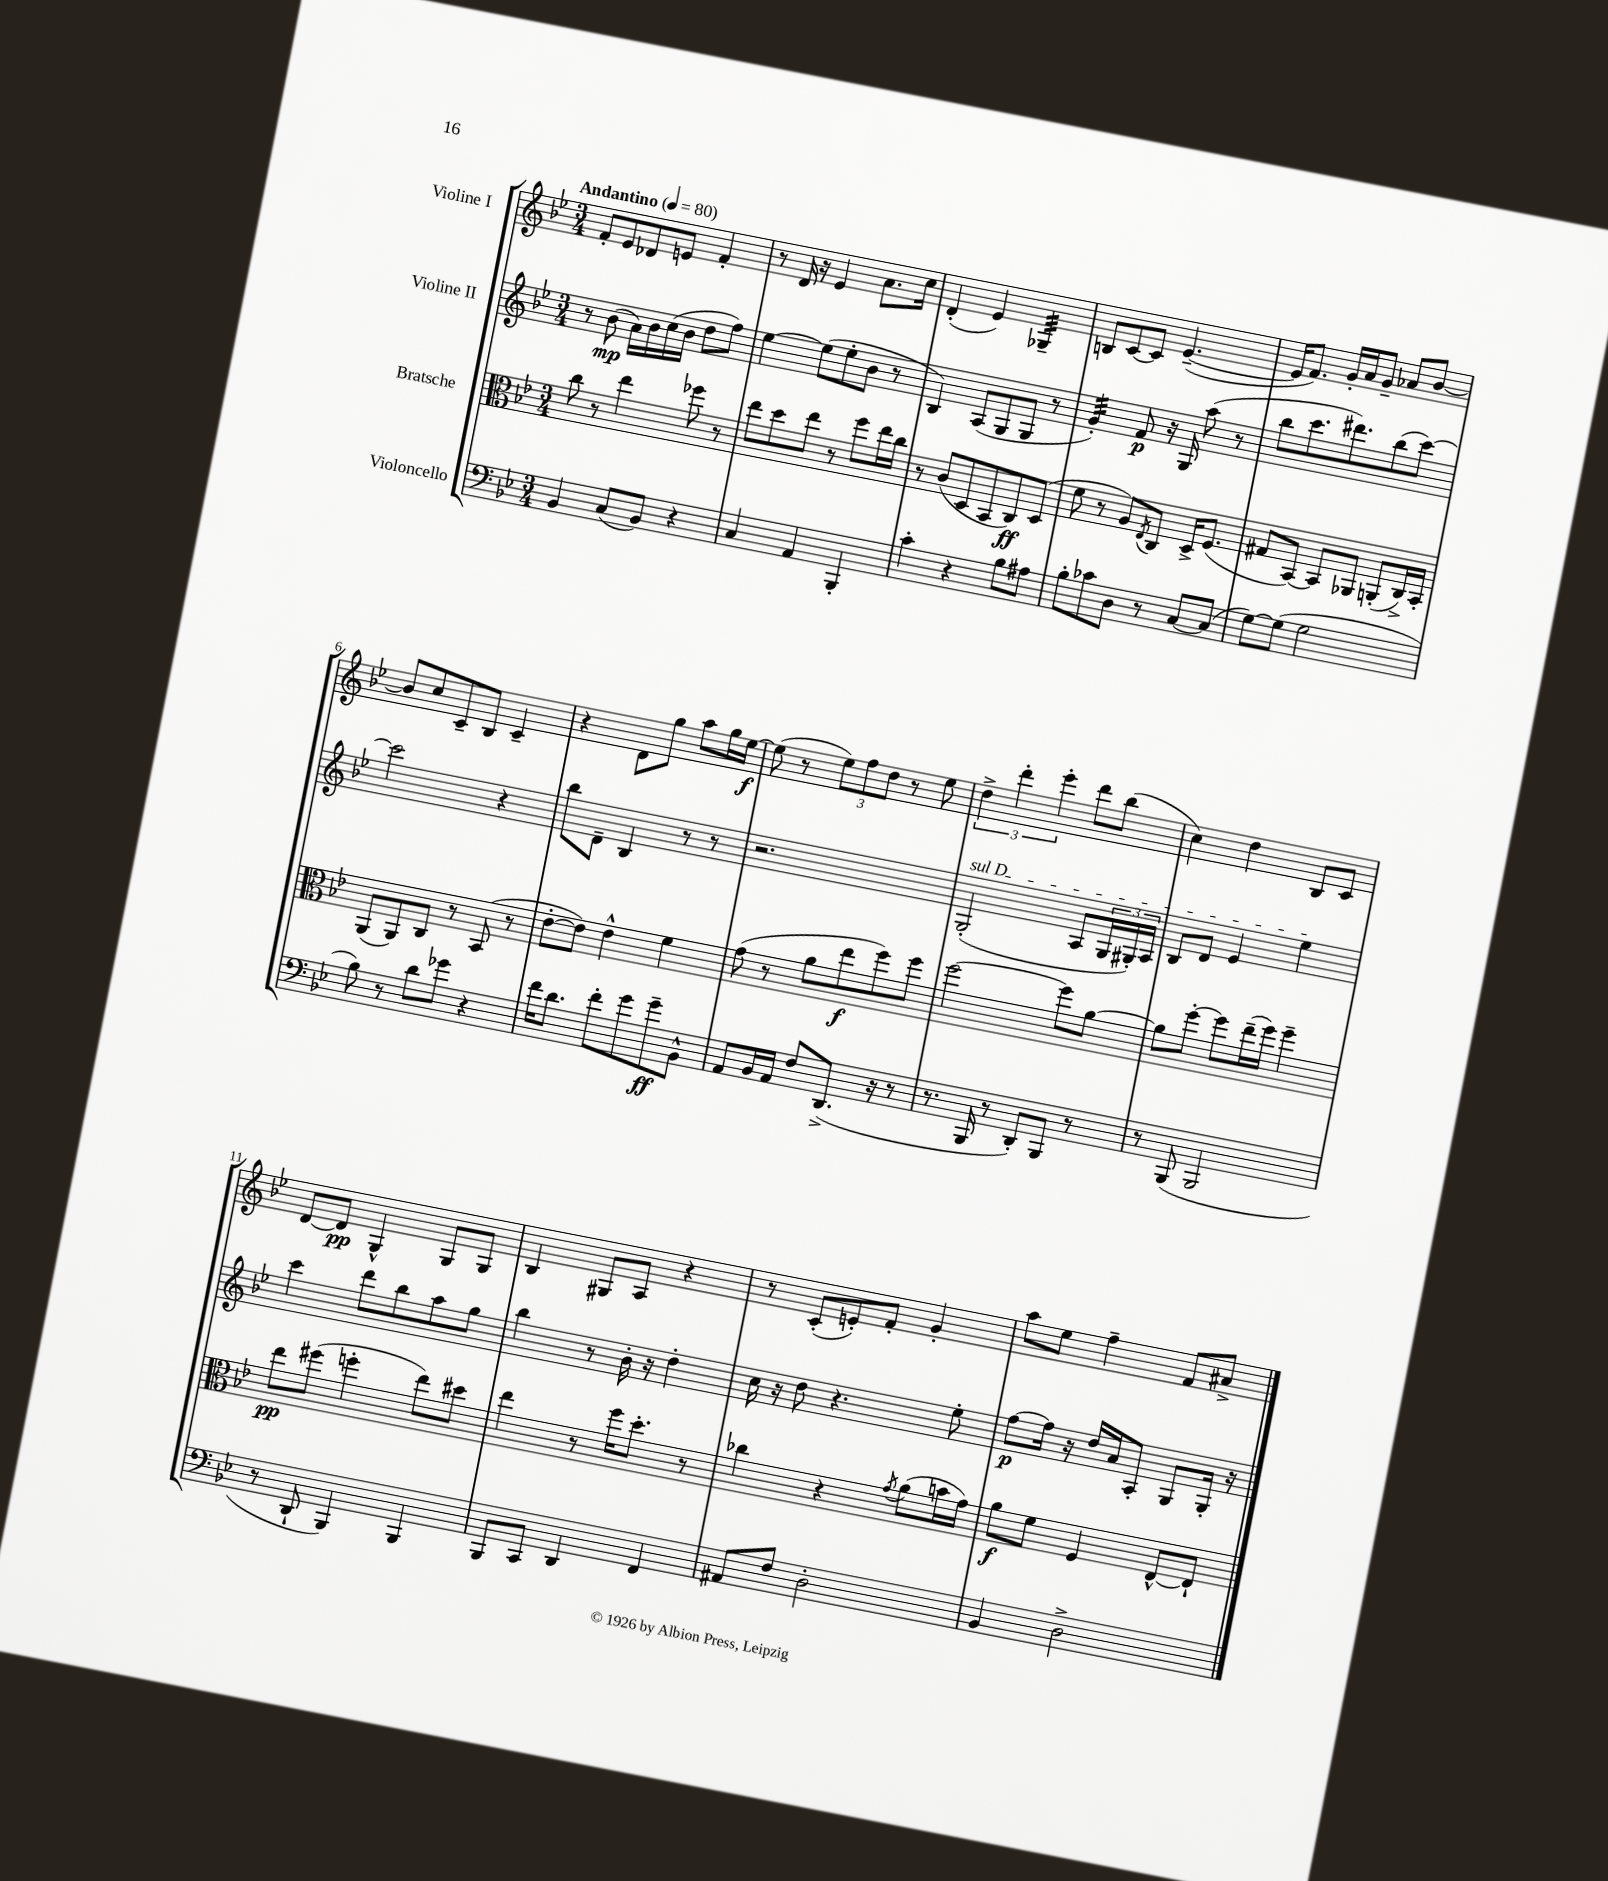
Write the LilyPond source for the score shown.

<<
\new StaffGroup <<
\new Staff = "s0" \with { instrumentName = "Violine I" } {
    \clef treble \key bes \major \numericTimeSignature \time 3/4 \tempo "Andantino" 4 = 80
    f'8-. ees'8 des'8 e'8 f'4-. |
    r8 d'16 r16 ees'4 a'8. c''16 |
    d'4-.( ees'4) ges4:32-- |
    b8 c'8~ c'8 ees'4.~--( |
    ees'16 f'8.) g'16-. a'16 g'8-- aes'8 bes'8~ |
    bes'8 c''8 c'8-- bes8 c'4-- |
    r4 d'8 g''8 a''8 g''16 ees''16~\f |
    ees''8( r8 \tuplet 3/2 { ees''8) f''8 d''8 } r8 ees''8 |
    \tuplet 3/2 { d''4-> d'''4-. ees'''4-. } d'''8 bes''8( |
    c''4) d''4 bes8 c'8 |
    d'8~ d'8\pp g4-^ g8 g8 |
    bes4 gis8 a8 r4 |
    r8 c'8-.( e'8-.) f'8-. g'4-. |
    a''8 ees''8 f''4-- f'8 ais'8-> \bar "|." |
}
\new Staff = "s1" \with { instrumentName = "Violine II" } {
    \clef treble \key bes \major \numericTimeSignature \time 3/4
    r8 bes'8\mp( a'16) bes'16 c''16( bes'16 d''8 f''8) |
    ees''4~ ees''8( ees''8-. bes'8 r8 |
    bes4) a8( g8 g8 r8 |
    g'4:32-.) f'8\p r16 g16 a''8( r8 |
    bes''8 c'''8. dis'''8.) bes''8( c'''8~) |
    c'''2 r4 |
    bes''8 d'8-- bes4 r8 r8 |
    r2. |
    \once \override TextSpanner.bound-details.left.text = \markup { \italic "sul D" } g2-.\startTextSpan( a8 \tuplet 3/2 { g16 gis16-.) a16 } |
    bes8 d'8 ees'4 ees''4\stopTextSpan |
    c'''4 d'''8 bes''8 a''8 g''8 |
    bes''4 r8 bes'16-. r16 d''4-. |
    c''16 r16 d''8 r4. ees''8-. |
    f''8~\p f''16 r16 d''16 a'16 a8-. g8 g16-. r16 \bar "|." |
}
\new Staff = "s2" \with { instrumentName = "Bratsche" } {
    \clef alto \key bes \major \numericTimeSignature \time 3/4
    c''8 r8 ees''4 fes''8 r8 |
    ees''8 d''8 ees''8 r8 f''8 ees''16 c''16 |
    r8 c'8( d8 bes,8 c8\ff) d8( |
    f'8 r8 a8) \acciaccatura { ees8 } c8 d16-> f8.( |
    gis8 bes,8~) bes,8 aes,8 a,8-.( c16->) bes,16-. |
    a,8( a,8) c8 r8 bes,8( r8 |
    ees'8~-. ees'8) ees'4-^ f'4 |
    g'8( r8 a'8 ees''8\f f''8) f''8 |
    f''2~ f''8 a'8~ |
    a'8 f''8~-. f''8 ees''16--( f''16) f''4-- |
    ees''8\pp fis''8( f''4-. ees''8) dis''8 |
    ees''4 r8 f''16 d''8.-. r8 |
    ces''4 r4 \acciaccatura { g'8 } a'8( b'16 g'16) |
    a'8\f f'8 f4 ees8~-^ ees8-! \bar "|." |
}
\new Staff = "s3" \with { instrumentName = "Violoncello" } {
    \clef bass \key bes \major \numericTimeSignature \time 3/4
    bes,4 c8( bes,8) r4 |
    c4 a,4 bes,,4-. |
    c'4-. r4 bes8 ais8 |
    bes8-. ces'8 d8 r8 c8~ c8( |
    g8~) g8( g2 |
    bes8) r8 d'8 ges'8 r4 |
    f'16 d'8. f'8-. g'8 g'8--\ff bes,8-^ |
    a,8 bes,16 a,16 f8 d,8.->( r16 r8 |
    r8. bes,,16 r8 d,8-.) bes,,8 r8 |
    r8 bes,,8( bes,,2 |
    r8 d,8-! bes,,4) bes,,4 |
    bes,,8 c,8 d,4 f,4 |
    ais,8 f8 d2-. |
    bes,4 d2-> \bar "|." |
}
>>
>>
